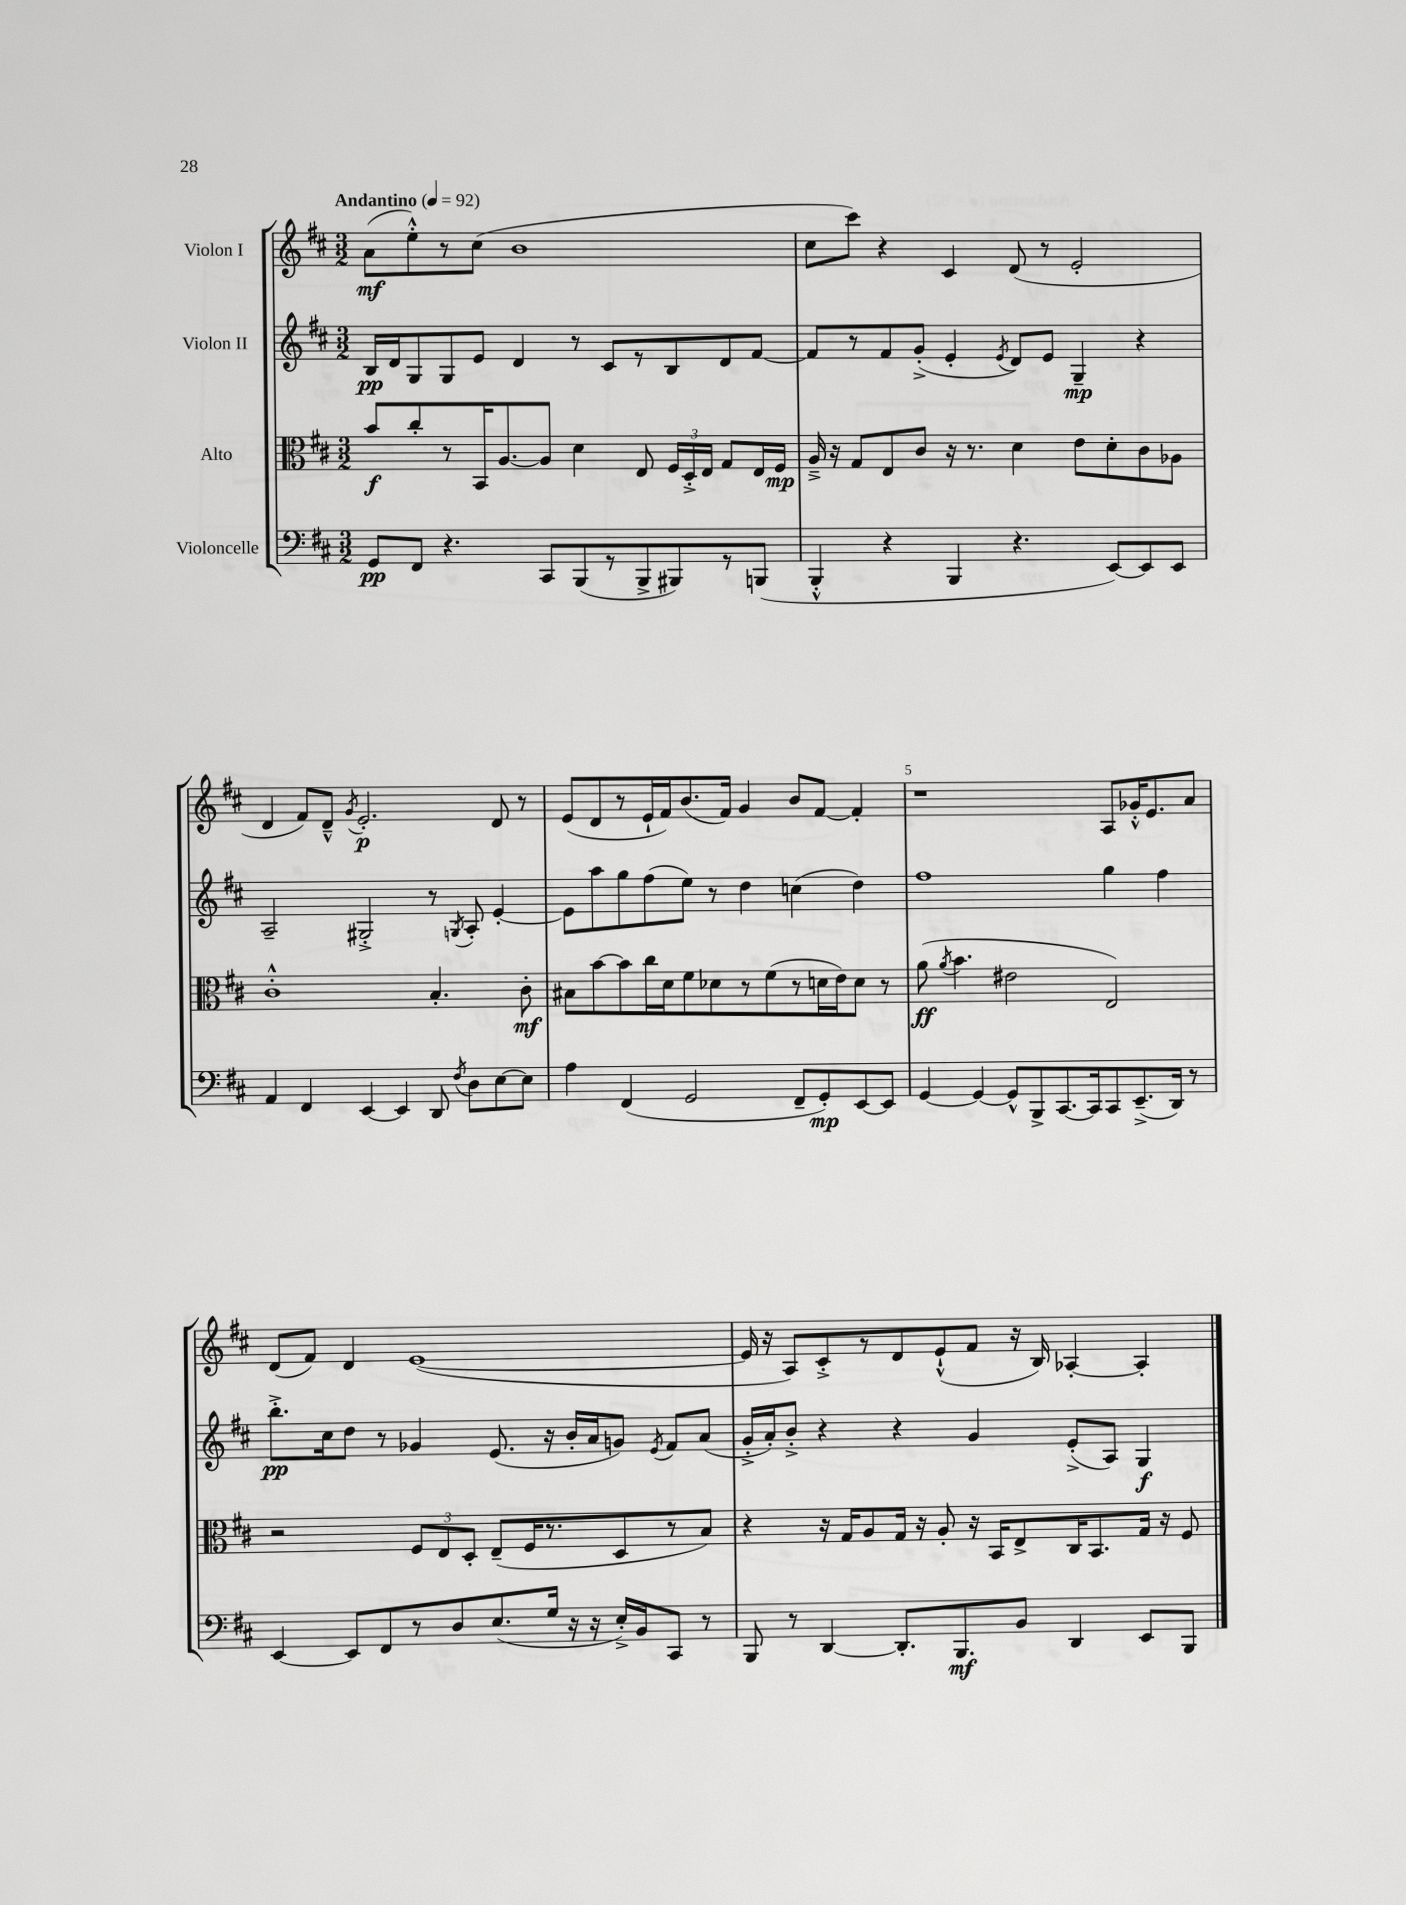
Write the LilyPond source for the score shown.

<<
\new StaffGroup <<
\new Staff = "s0" \with { instrumentName = "Violon I" } {
    \clef treble \key d \major \numericTimeSignature \time 3/2 \tempo "Andantino" 4 = 92
    \autoBeamOff a'8[\mf( e''8-.-^) r8 cis''8]( b'1 |
    cis''8[ cis'''8]) r4 cis'4 d'8( r8 e'2-. |
    d'4 fis'8[) d'8]---^ \acciaccatura { g'8 } e'2.-.\p d'8 r8 |
    e'8[( d'8 r8 e'16-! fis'16) b'8.( fis'16]) g'4 b'8[ fis'8]~ fis'4-. |
    r1 a8[ ges'16-.-^ e'8. a'8] |
    d'8[( fis'8]) d'4 e'1~( |
    e'16 r16 a8[) cis'8-.-> r8 d'8 e'8-!-^( fis'8] r16 b16) aes4~-. aes4-. \bar "|." |
}
\new Staff = "s1" \with { instrumentName = "Violon II" } {
    \clef treble \key d \major \numericTimeSignature \time 3/2
    \autoBeamOff b16[\pp d'16 g8 g8 e'8] d'4 r8 cis'8[ r8 b8 d'8 fis'8]~ |
    fis'8[ r8 fis'8 g'8]-.->( e'4-. \acciaccatura { e'8 } d'8[) e'8] g4--\mp r4 |
    a2-- gis2-.-> r8 \acciaccatura { g8 } a8-. e'4~-. |
    e'8[ a''8 g''8 fis''8( e''8]) r8 d''4 c''4( d''4) |
    fis''1 g''4 fis''4 |
    b''8.[-.->\pp cis''16 d''8] r8 ges'4 e'8.( r16 b'16[-. a'16 g'8]) \acciaccatura { e'8 } fis'8[ a'8]( |
    g'16[-.-> a'16-.) b'8]-.-> r4 r4 g'4 e'8[-.->( a8]) g4\f \bar "|." |
}
\new Staff = "s2" \with { instrumentName = "Alto" } {
    \clef alto \key d \major \numericTimeSignature \time 3/2
    \autoBeamOff b'8[\f cis''8-. r8 b,16 a8.~ a8] d'4 e8 \tuplet 3/2 { fis16[ d16-.-> e16] } g8[ e16 fis16]\mp |
    a16---> r16 g8[ e8 cis'8] r16 r8. d'4 e'8[ d'8-. cis'8 aes8] |
    cis'1-.-^ b4.-. cis'8-.\mf |
    bis8[ b'8~ b'8 cis''16 d'16 fis'8 des'8 r8 fis'8( r8 d'16 e'16) d'8] r8 |
    a'8\ff( \acciaccatura { a'8 } b'4. eis'2 e2) |
    r2 \tuplet 3/2 { fis8[ e8 d8]-. } e8[--( fis16 r8. d8 r8 b8]) |
    r4 r16 g16[ a8 g16] r16 a8-. r16 b,16[ e8-> cis16 b,8. g16] r16 fis8 \bar "|." |
}
\new Staff = "s3" \with { instrumentName = "Violoncelle" } {
    \clef bass \key d \major \numericTimeSignature \time 3/2
    \autoBeamOff g,8[\pp fis,8] r4. cis,8[ b,,8( r8 b,,8-> bis,,8) r8 b,,8]( |
    b,,4-.-^ r4 b,,4 r4. e,8[~) e,8 e,8] |
    a,4 fis,4 e,4~ e,4 d,8 \acciaccatura { fis8 } d8[ e8~ e8] |
    a4 fis,4( g,2 fis,8[-- g,8-.\mp) e,8~ e,8] |
    g,4~ g,4~ g,8[-^ b,,8-> cis,8.~ cis,16 cis,8 e,8.--->( d,16]) r8 |
    e,4~ e,8[ fis,8 r8 d8 e8.( g16] r16 r16 e16[-.->) b,16 cis,8] r8 |
    b,,8 r8 d,4~ d,8.[-. b,,8.\mf b,8] d,4 e,8[ b,,8] \bar "|." |
}
>>
>>
\layout { \context { \Score \override BarNumber.break-visibility = ##(#f #t #t) barNumberVisibility = #(every-nth-bar-number-visible 5) } }
